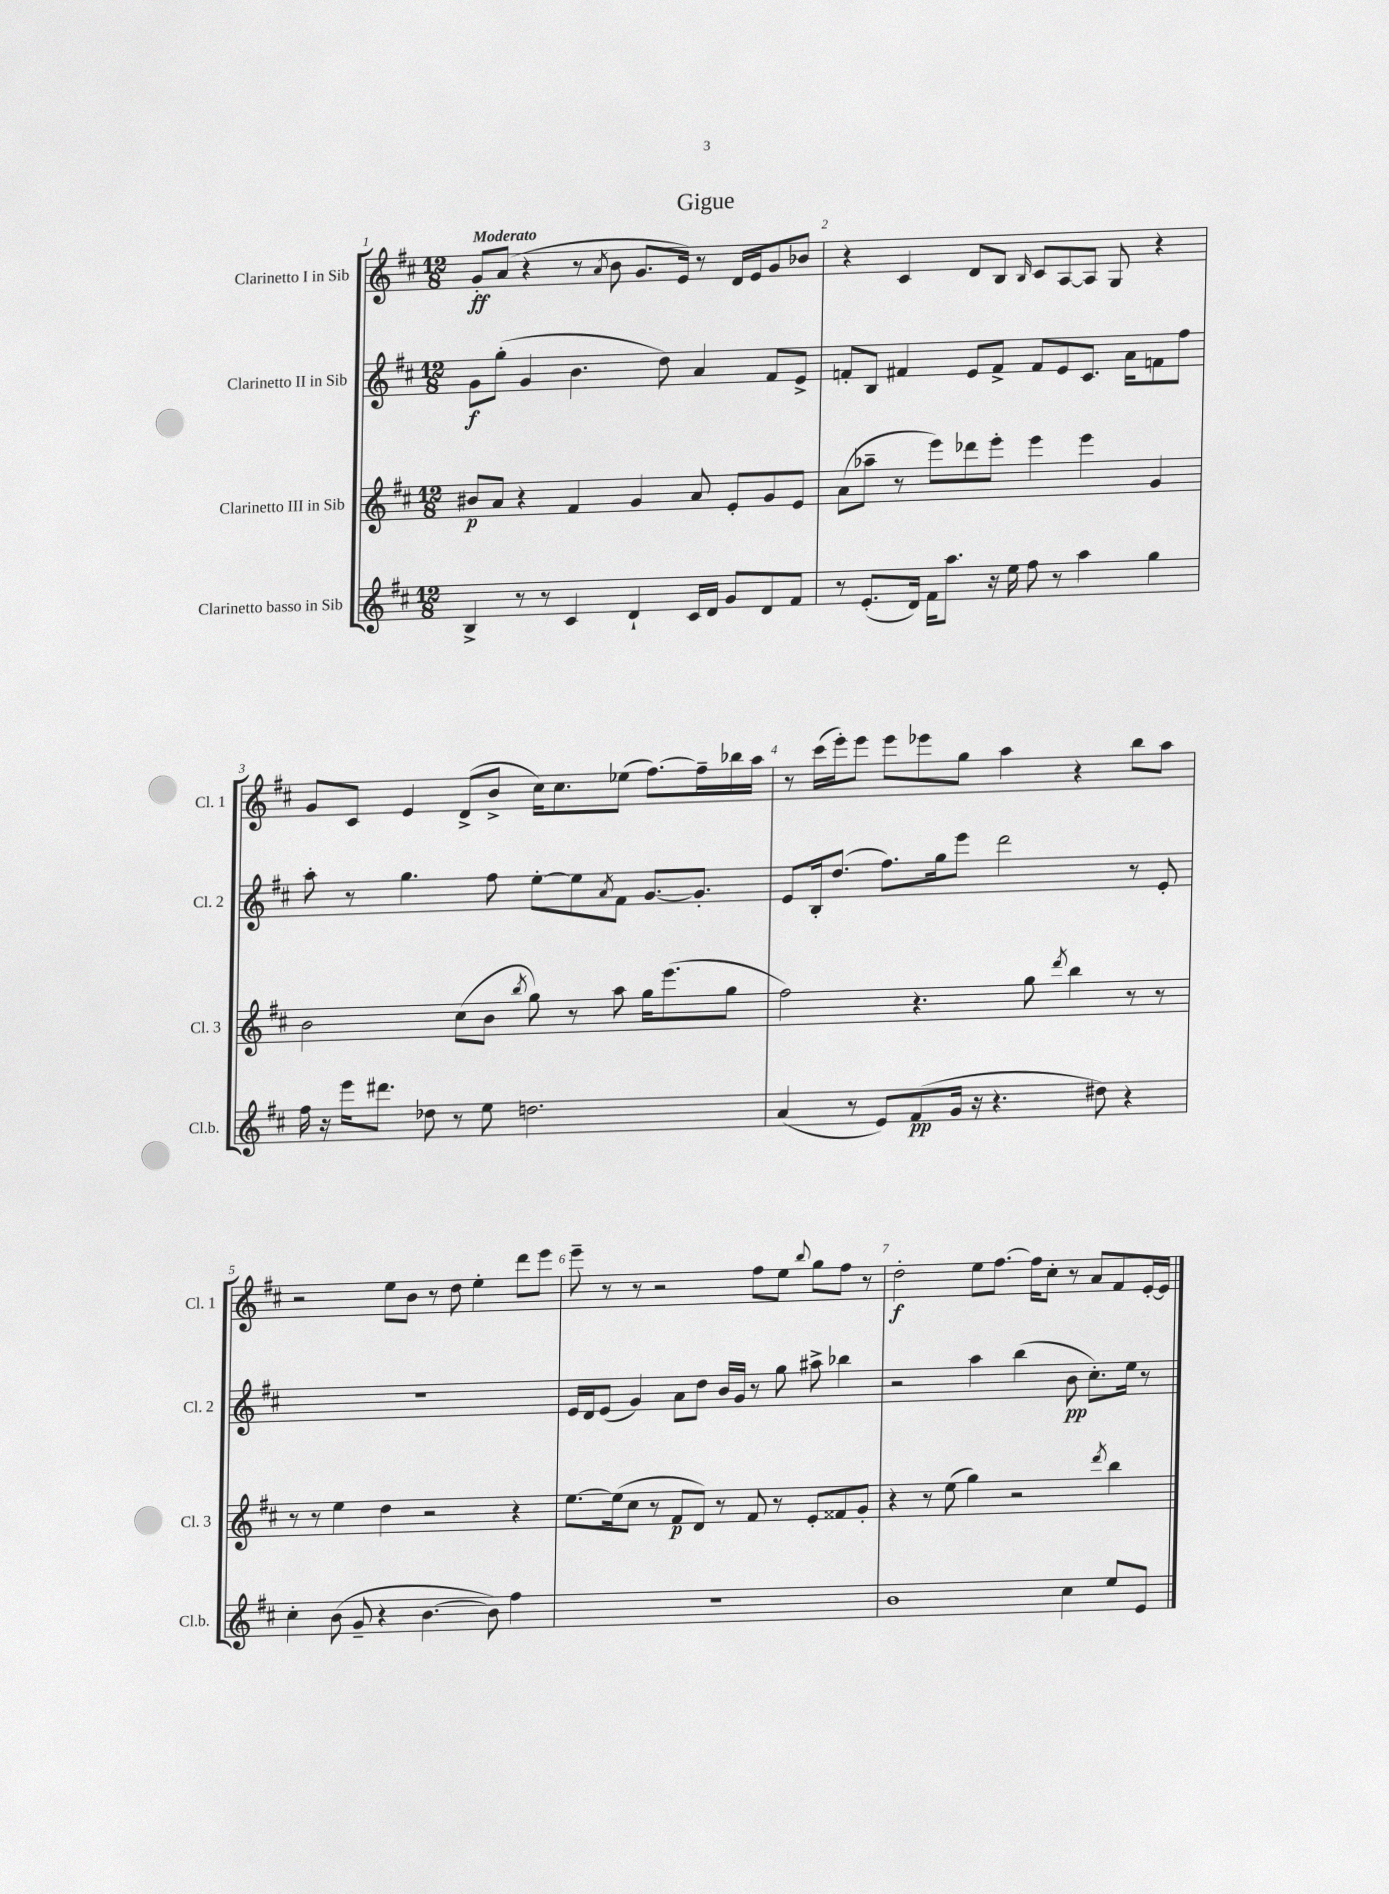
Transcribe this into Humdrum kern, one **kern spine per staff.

**kern	**kern	**kern	**kern
*staff4	*staff3	*staff2	*staff1
*clefG2	*clefG2	*clefG2	*clefG2
*k[f#c#]	*k[f#c#]	*k[f#c#]	*k[f#c#]
*M12/8	*M12/8	*M12/8	*M12/8
4B^/	8b#/L	8g\L	8g'/L
.	8a/J	(8gg'\J	(8a/J
8r	4r	4g/	4r
8r	.	.	.
4c#/	4f#/	4.b\	8r
.	.	.	8qa/
.	.	.	8b\
4d`/	4g/	.	8.g/L
.	.	8dd\)	.
.	.	.	16e/Jk)
16c#/LL	8a/	4a/	8r
16d/JJ	.	.	.
8g/L	8e'/L	.	16d/LL
.	.	.	16e/J
8d/	8g/	8f#/L	8g/
8f#/J	8e/J	8e^/J	8b-/J
=	=	=	=
8r	(8a\L	8f'/L	4r
(8.e'/L	8aa-~\J	8B/J	.
.	8r	4f#/	4c#/
16d/Jk)	.	.	.
16f#\LK	8eee\L)	.	.
8.aa\J	.	.	.
.	8ddd-\	8e/L	8d/L
16r	8eee'\J	8f#^/J	8B/J
16ee\	.	.	.
.	.	.	16qqB/
8ff#\	4eee\	8f#/L	8c#/L
8r	.	8e/	[8A/
4aa\	4eee\	8.c#/J	8A/]J
.	.	.	8G/
.	.	16a\LK	.
4gg\	4g/	8f\	4r
.	.	8ff#\J	.
=	=	=	=
16ff#\	2b\	8aa'\	8g/L
16r	.	.	.
16eee\LK	.	8r	8c#/J
8.ddd#\J	.	.	.
.	.	4.gg\	4e/
8dd-\	.	.	.
8r	(8cc#\L	.	(8d^/L
8ee\	8b\J	8ff#\	8b^/J
.	8qbb/	.	.
2.dd\	8gg\)	[8ee'\L	16cc#\LK)
.	.	.	8.cc#\
.	8r	8ee\]	.
.	.	8qa/	.
.	8aa\	8f#\J	(8ee-\J
.	16gg\LK	[8.g/L	[8.ff#\L)
.	(8.eee\	.	.
.	.	8.g'/]J	16ff#~\]L
.	8gg\J	.	16bb-\
.	.	.	16aa\JJ
=	=	=	=
(4a/	2ff#\)	8e/L	8r
.	.	16B'/k	(16ccc#\LL
.	.	(8.dd/J	16eee'\J)
8r	.	.	8eee\J
8e/L)	.	8.ff#\L)	8eee\L
(8f#/	4.r	.	8eee-\
.	.	16gg\k	.
16g/Jk	.	8eee\J	8gg\J
16r	.	.	.
4.r	.	2ddd\	4aa\
.	8gg\	.	.
.	8qddd/	.	.
.	4bb\	.	4r
8dd#\)	.	.	.
4r	8r	8r	8bb\L
.	8r	8e'/	8aa\J
=	=	=	=
4cc#'\	8r	1.r	2r
.	8r	.	.
(8b\	4ee\	.	.
8g~/	.	.	.
4r	4dd\	.	8ee\L
.	.	.	8b\J
[4.b\	2r	.	8r
.	.	.	8dd\
.	.	.	4ee'\
8b\])	.	.	.
4ff#\	4r	.	8ddd\L
.	.	.	8eee\J
=	=	=	=
1.r	[8.ee\L	16e/LL	8eee~\
.	.	16d/J	.
.	.	(8e/J	8r
.	(16ee\]k	.	.
.	8cc#\J	4g/)	8r
.	8r	.	2r
.	8f#/L	8a\L	.
.	8d/J)	8dd\J	.
.	8r	16b/LL	.
.	.	16g/JJ	.
.	8f#/	8r	8ff#\L
.	8r	8gg\	8ee\J
.	.	.	8qqbb/
.	8e'/L	8aa#^\	8gg\L
.	8f##/	4bb-\	8ff#\J
.	8g'/J	.	8r
=	=	=	=
1b	4r	2r	2dd'\
.	8r	.	.
.	(8ee\	.	.
.	4gg\)	4aa\	8ee\L
.	.	.	[8.ff#\J
.	2r	(4bb\	.
.	.	.	16ff#\]LK
.	.	.	8cc#'\J
4cc#\	.	8b\	8r
.	.	8.cc#'\L)	8a/L
.	8qddd/	.	.
8ee/L	4bb\	.	8f#/
.	.	16ee\Jk	.
8e/J	.	8r	[16e'/L
.	.	.	16e/]JJ
==	==	==	==
*-	*-	*-	*-
